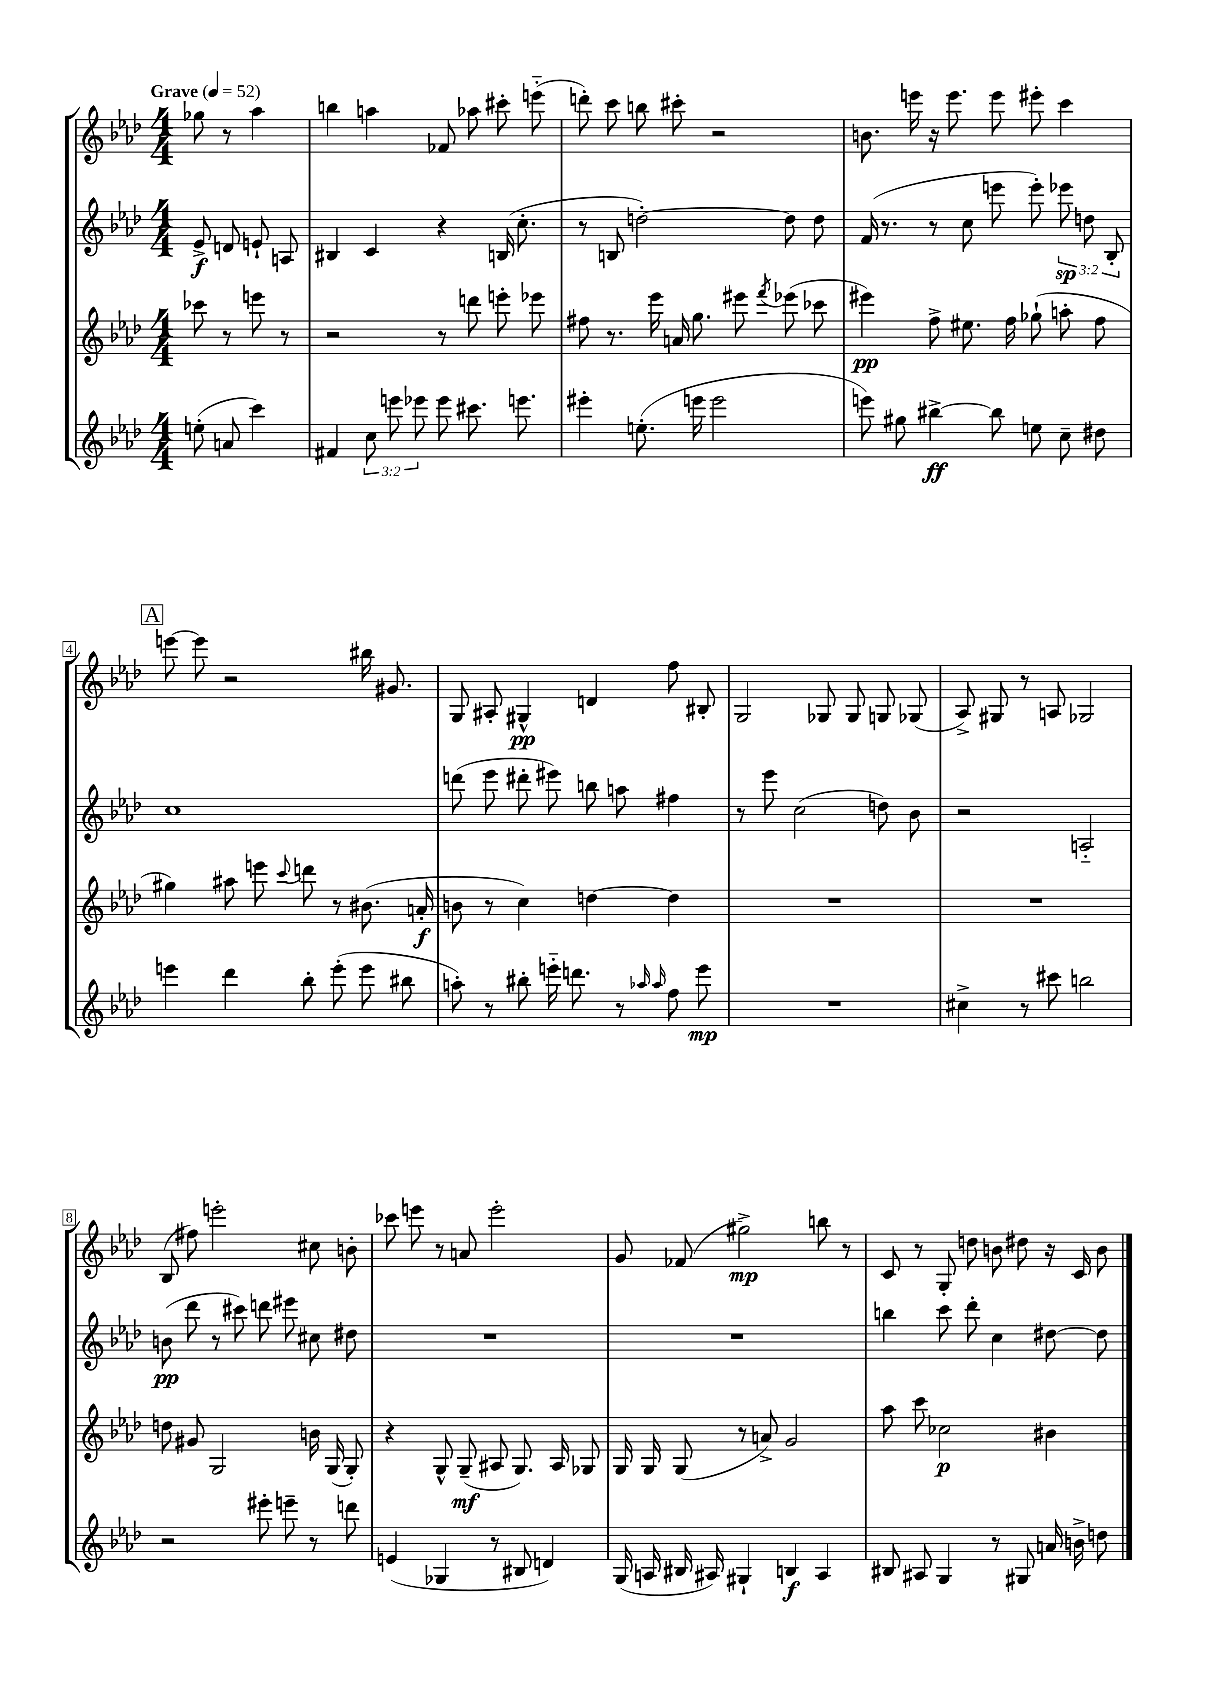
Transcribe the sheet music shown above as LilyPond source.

<<
\new StaffGroup <<
\new Staff = "s0" {
    \clef treble \key aes \major \numericTimeSignature \time 4/4 \partial 2 \tempo "Grave" 4 = 52
    \autoBeamOff ges''8 r8 aes''4 |
    b''4 a''4 fes'8 aes''8 cis'''8-. e'''8-_( |
    d'''8-.) c'''8 b''8 cis'''8-. r2 |
    b'8. e'''16 r16 e'''8. e'''8 eis'''8-. c'''4 |
    \mark \markup { \box "A" } e'''8~ e'''8 r2 bis''16 gis'8. |
    g8 ais8-. gis4-^\pp d'4 f''8 bis8-. |
    g2 ges8 ges8 g8 ges8( |
    aes8->) gis8 r8 a8 ges2 |
    bes8( fis''8) e'''2-. cis''8 b'8-. |
    ces'''8 e'''8 r8 a'8 e'''2-. |
    g'8 fes'8( gis''2->\mp) b''8 r8 |
    c'8 r8 g8-. d''8 b'8 dis''8 r16 c'16 b'8 \bar "|." |
}
\new Staff = "s1" {
    \clef treble \key aes \major \numericTimeSignature \time 4/4 \override Staff.TupletNumber.text = #tuplet-number::calc-fraction-text \partial 2
    \autoBeamOff ees'8->\f d'8 e'8-! a8 |
    bis4 c'4 r4 b16( c''8.-. |
    r8 b8 d''2~-.) d''8 d''8 |
    f'16( r8. r8 c''8 e'''8 e'''8-.) \tuplet 3/2 { ees'''8\sp d''8 bes8-. } |
    \mark \markup { \box "A" } c''1 |
    d'''8( ees'''8 dis'''8-. eis'''8) b''8 a''8 fis''4 |
    r8 ees'''8 c''2( d''8) bes'8 |
    r2 a2-_ |
    b'8\pp( des'''8 r8 cis'''8) d'''8 eis'''8 cis''8 dis''8 |
    R1 |
    R1 |
    b''4 c'''8 des'''8-. c''4 dis''8~ dis''8 \bar "|." |
}
\new Staff = "s2" {
    \clef treble \key aes \major \numericTimeSignature \time 4/4 \partial 2
    \autoBeamOff ces'''8 r8 e'''8 r8 |
    r2 r8 d'''8 e'''8-. ees'''8 |
    fis''8 r8. ees'''16 a'16 g''8. eis'''8 \acciaccatura { f'''8 } ees'''8( ces'''8 |
    eis'''4\pp) f''8-> eis''8. f''16 ges''8-!( a''8-. f''8 |
    \mark \markup { \box "A" } gis''4) ais''8 e'''8 \appoggiatura { c'''8 } d'''8 r8 bis'8.( a'16-.\f |
    b'8 r8 c''4) d''4~ d''4 |
    R1 |
    R1 |
    d''8 gis'8 g2 b'16 g16( g8-.) |
    r4 g8-^ g8--\mf( ais8 g8.) ais16 ges8 |
    g16 g16 g8( r8 a'8->) g'2 |
    aes''8 c'''8 ces''2\p bis'4 \bar "|." |
}
\new Staff = "s3" {
    \clef treble \key aes \major \numericTimeSignature \time 4/4 \override Staff.TupletNumber.text = #tuplet-number::calc-fraction-text \partial 2
    \autoBeamOff e''8-.( a'8 c'''4) |
    fis'4 \tuplet 3/2 { c''8 e'''8 ees'''8 } ees'''8 cis'''8. e'''8. |
    eis'''4-. e''8.-.( e'''16 e'''2 |
    e'''8) gis''8 bis''4~->\ff bis''8 e''8 c''8-- dis''8 |
    \mark \markup { \box "A" } e'''4 des'''4 bes''8-. e'''8-.( e'''8 bis''8 |
    a''8-.) r8 bis''8-. e'''16-_ d'''8. r8 \grace { aes''16 aes''16 } f''8 e'''8\mp |
    R1 |
    cis''4-> r8 cis'''8 b''2 |
    r2 eis'''8-. e'''8-- r8 d'''8 |
    e'4( ges4 r8 bis8 d'4) |
    g16( a16 bis16 ais16) gis4-! b4\f ais4 |
    bis8 ais8 g4 r8 gis8 a'16 b'16-> d''8 \bar "|." |
}
>>
>>
\layout { \context { \Score \override BarNumber.stencil = #(make-stencil-boxer 0.1 0.3 ly:text-interface::print) } }
